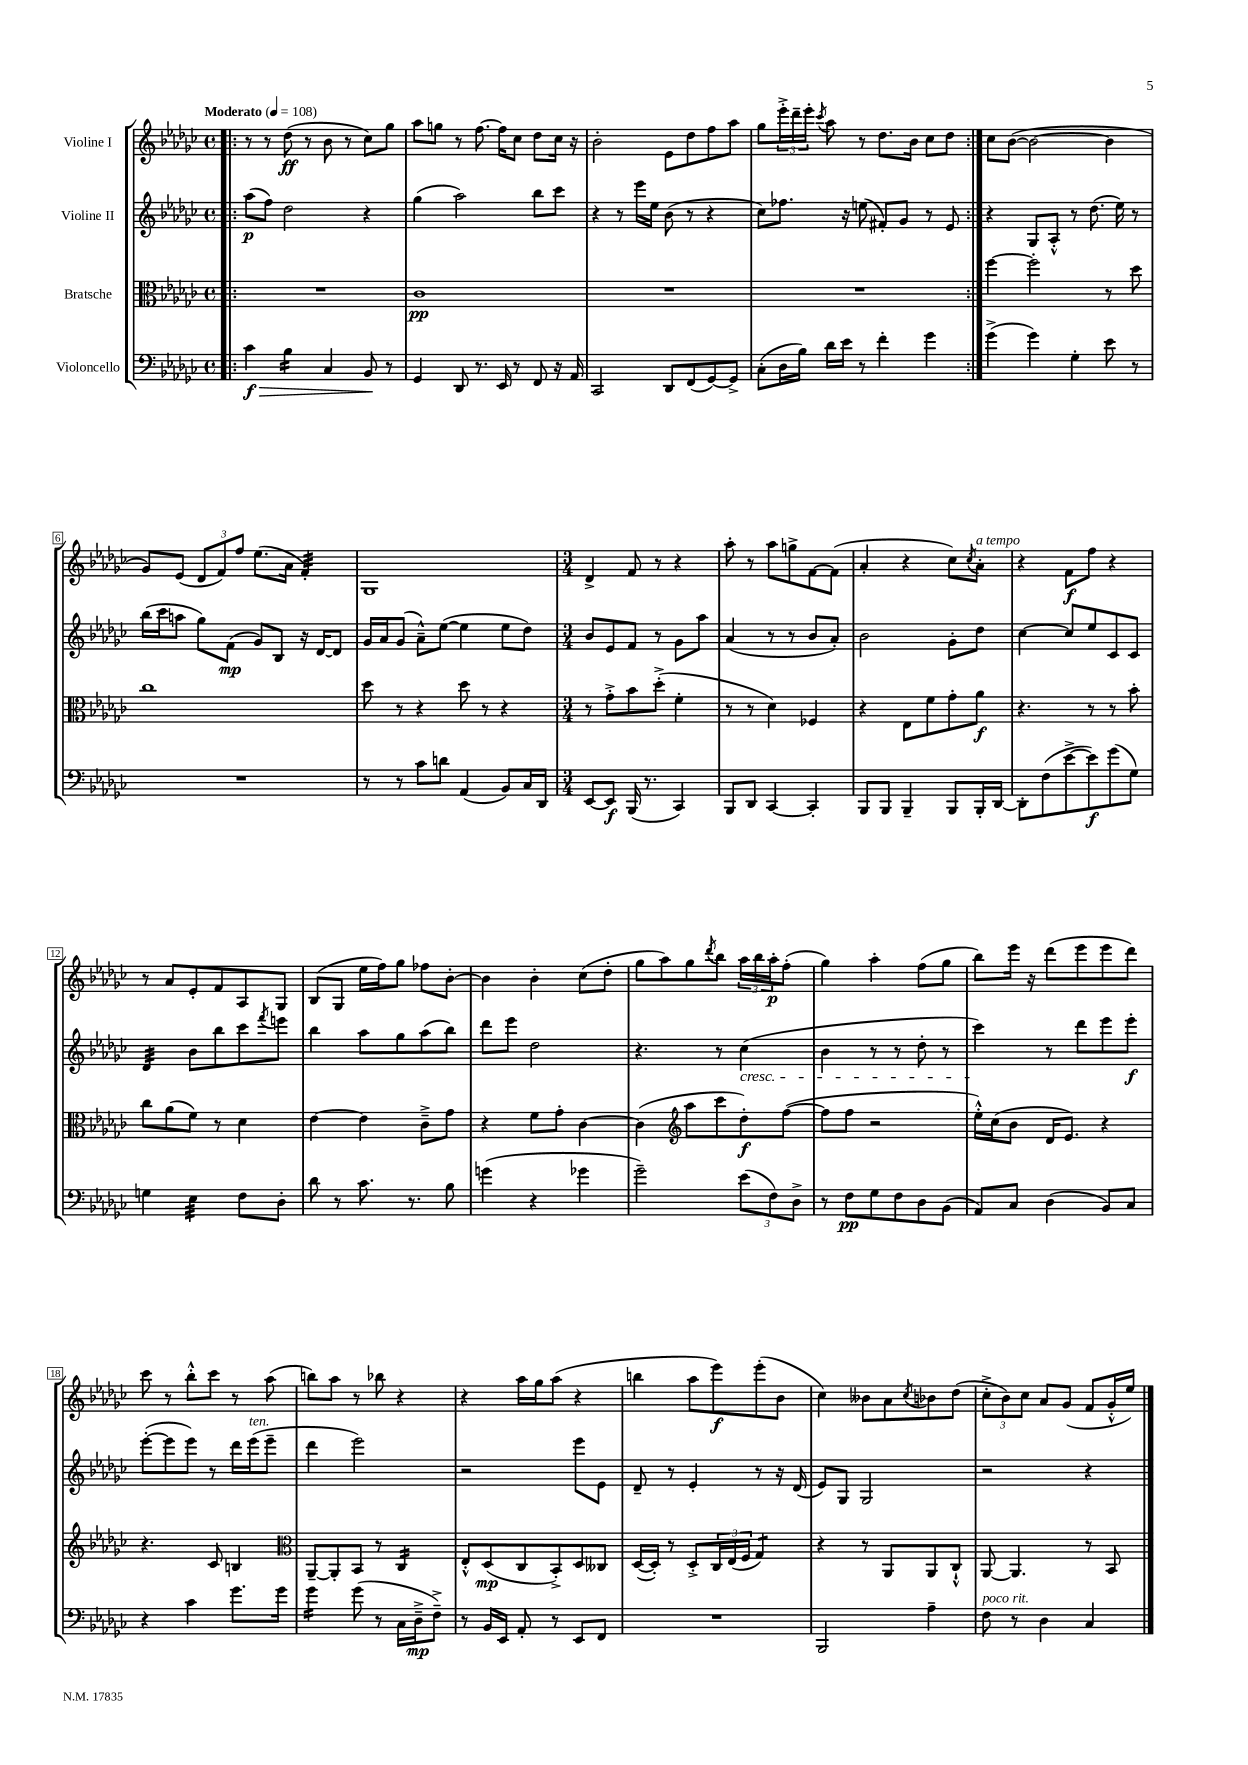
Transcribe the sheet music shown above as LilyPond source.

<<
\new StaffGroup <<
\new Staff = "s0" \with { instrumentName = "Violine I" } {
    \clef treble \key ges \major \defaultTimeSignature \time 4/4 \tempo "Moderato" 4 = 108
    \repeat volta 2 { \bar ".|:" r8 r8 des''8\ff( r8 bes'8 r8 ces''8) ges''8 |
    aes''8 g''8 r8 f''8.~ f''16 ces''8 des''8 ces''16 r16 |
    bes'2-. ees'8 des''8 f''8 aes''8 |
    ges''8 \tuplet 3/2 { ees'''16-.-> des'''16-- ees'''16-. } \acciaccatura { ces'''8 } aes''8 r8 des''8. bes'16 ces''8 des''8 | }
    ces''8 bes'8~( bes'2~ bes'4 |
    ges'8) ees'8( \tuplet 3/2 { des'8 f'8) f''8 } ees''8.( aes'16 f'4:32-.) |
    ges1 |
    \numericTimeSignature \time 3/4 des'4-> f'8 r8 r4 |
    aes''8-. r8 aes''8 g''8-> f'8~ f'8( |
    aes'4-. r4 ces''8) \acciaccatura { ces''8 } aes'8-.^\markup { \italic "a tempo" } |
    r4 f'8\f f''8 r4 |
    r8 aes'8 ees'8-. f'8 aes8 ges8 |
    bes8( ges8 ees''16 f''16) ges''8 fes''8 bes'8~-. |
    bes'4 bes'4-. ces''8( des''8-. |
    ges''8 aes''8) ges''8 \acciaccatura { des'''8 } bes''8 \tuplet 3/2 { aes''16 bes''16 aes''16-.\p } f''8-.( |
    ges''4) aes''4-. f''8( ges''8 |
    bes''8) ees'''16 r16 des'''8( ees'''8 ees'''8 des'''8) |
    ces'''8 r8 bes''8-.-^ ces'''8 r8 aes''8( |
    b''8) aes''8 r8 bes''8 r4 |
    r4 aes''16 ges''16 aes''8( r4 |
    b''4 aes''8 ees'''8\f) ees'''8-.( bes'8 |
    ces''4) beses'8 aes'8 \acciaccatura { ces''8 } bes'8 des''8( |
    \tuplet 3/2 { ces''8-.-> bes'8) ces''8 } aes'8 ges'8( f'8 ges'16-.-^ ees''16) \bar "|." |
}
\new Staff = "s1" \with { instrumentName = "Violine II" } {
    \clef treble \key ges \major \defaultTimeSignature \time 4/4
    \repeat volta 2 { \bar ".|:" aes''8\p( f''8) des''2 r4 |
    ges''4( aes''2) bes''8 ces'''8 |
    r4 r8 ees'''16 ees''16 bes'8( r8 r4 |
    ces''8) fes''8. r16 e''8( fis'8-.) ges'8 r8 ees'8 | }
    r4 ges8 aes8-.-^ r8 des''8.( ees''16) r8 |
    bes''16( ces'''16 a''8 ges''8) f'8\mp( ges'8) bes8 r16 des'16~ des'8 |
    ges'16 aes'16 ges'8( aes'8---^) ees''8~( ees''4 ees''8 des''8) |
    \numericTimeSignature \time 3/4 bes'8 ees'8 f'8 r8 ges'8 aes''8 |
    aes'4( r8 r8 bes'8 aes'8-.) |
    bes'2 ges'8-. des''8 |
    ces''4~ ces''8 ees''8 ces'8 ces'8 |
    des'4:32 bes'8 bes''8 ces'''8 \acciaccatura { f'''8 } e'''8 |
    bes''4 aes''8 ges''8 aes''8( bes''8) |
    des'''8 ees'''8 des''2 |
    r4. r8 ces''4\cresc( |
    bes'4 r8 r8 des''8-. r8 |
    ces'''4\!) r8 des'''8 ees'''8 ees'''8-.\f |
    ees'''8~-.( ees'''8 ees'''8) r8 des'''16 ees'''16^\markup { \italic "ten." }( ees'''8-- |
    des'''4 ees'''2) |
    r2 ees'''8 ees'8 |
    des'8-- r8 ees'4-. r8 r16 des'16( |
    ees'8) ges8 ges2 |
    r2 r4 \bar "|." |
}
\new Staff = "s2" \with { instrumentName = "Bratsche" } {
    \clef alto \key ges \major \defaultTimeSignature \time 4/4
    \repeat volta 2 { \bar ".|:" R1 |
    ces'1\pp |
    R1 |
    R1 | }
    f''4~ f''2-. r8 des''8 |
    ces''1 |
    des''8 r8 r4 des''8 r8 r4 |
    \numericTimeSignature \time 3/4 r8 ges'8-.-> bes'8 des''8-.->( f'4-. |
    r8 r8 des'4) fes4 |
    r4 ees8 f'8 ges'8-. aes'8\f |
    r4. r8 r8 bes'8-. |
    ces''8 aes'8( f'8) r8 des'4 |
    ees'4~ ees'4 ces'8---> ges'8 |
    r4 f'8 ges'8-. ces'4~ |
    ces'4( \clef treble aes''8 ces'''8 des''8-.\f) f''8~( |
    f''8 f''8 r2 |
    ees''16-.-^) ces''16( bes'8 des'16 ees'8.) r4 |
    r4. ces'8 b4 |
    \clef alto aes,8~-- aes,8-. bes,8 r8 ces4:16 |
    ees8-.-^ des8\mp( ces8 bes,8-.->) des8 ceses8 |
    des16~( des16-.) r8 des8-.-> \tuplet 3/2 { ces16 ees16( f16 } ges4:8) |
    r4 r8 aes,8 aes,8 ces8-!-^ |
    aes,8~ aes,4. r8 bes,8 \bar "|." |
}
\new Staff = "s3" \with { instrumentName = "Violoncello" } {
    \clef bass \key ges \major \defaultTimeSignature \time 4/4
    \repeat volta 2 { \bar ".|:" ces'4\f\> bes4:16 ces4 bes,8\! r8 |
    ges,4 des,8 r8. ees,16 r8 f,8 r16 aes,16 |
    ces,2 des,8 f,8( ges,8~) ges,8-> |
    ces8-.( des16 bes16) des'16 ees'16 r8 f'4-. ges'4 | }
    ges'4->( ges'4) ges4-. ees'8 r8 |
    R1 |
    r8 r8 ces'8 d'8 aes,4( bes,8) ces16 des,16 |
    \numericTimeSignature \time 3/4 ees,8~ ees,8\f bes,,16( r8. ces,4) |
    bes,,8 des,8 ces,4~ ces,4-. |
    bes,,8 bes,,8 bes,,4-- bes,,8 bes,,16-. des,16~ |
    des,8-. f8( ees'8~-> ees'8\f) ges'8( ges8) |
    g4 ees4:32 f8 des8-. |
    des'8 r8 ces'8. r8. bes8 |
    g'4( r4 ges'4 |
    ges'2--) \tuplet 3/2 { ees'8( f8) des8-> } |
    r8 f8\pp ges8 f8 des8 bes,8( |
    aes,8) ces8 des4( bes,8) ces8 |
    r4 ces'4 ges'8. ges'16 |
    ges'4:16 ges'8( r8 ces16 des16--->\mp f8--->) |
    r8 bes,16 ees,16 aes,8-. r8 ees,8 f,8 |
    R2. |
    bes,,2 aes4-- |
    f8^\markup { \italic "poco rit." } r8 des4 ces4 \bar "|." |
}
>>
>>
\layout { \context { \Score \override BarNumber.stencil = #(make-stencil-boxer 0.1 0.3 ly:text-interface::print) } }
